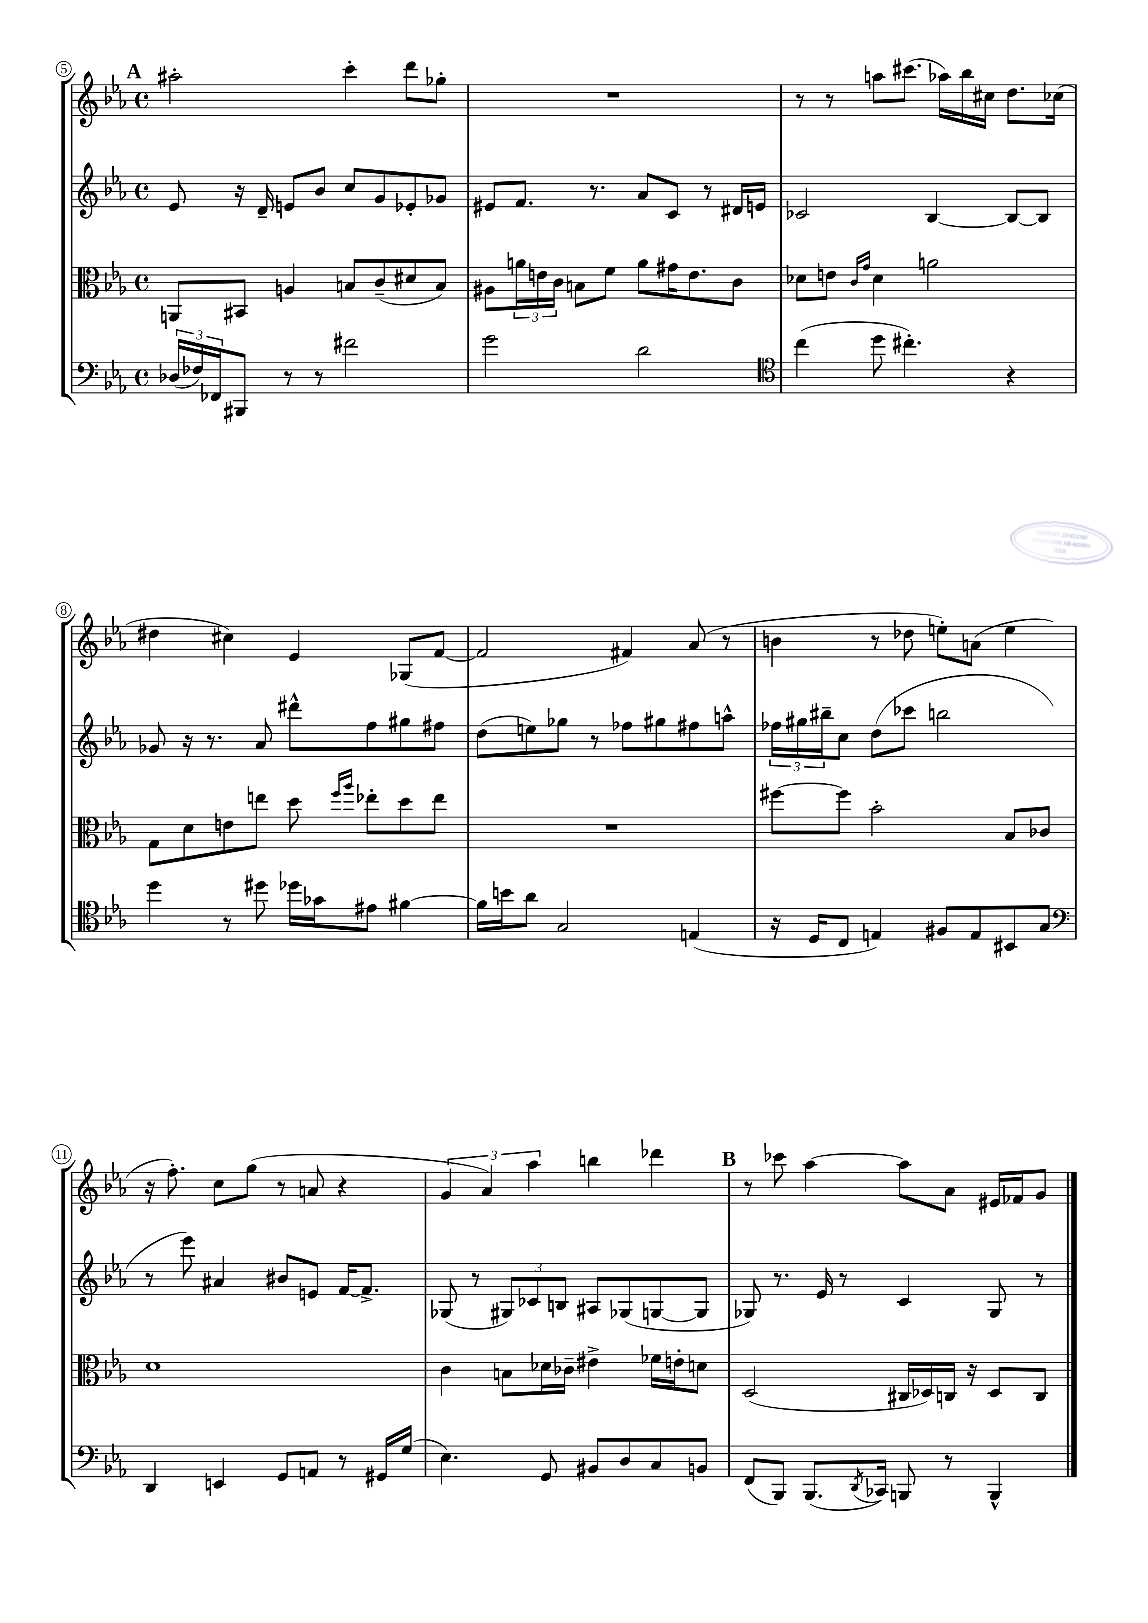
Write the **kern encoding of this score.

**kern	**kern	**kern	**kern
*staff4	*staff3	*staff2	*staff1
*clefF4	*clefC3	*clefG2	*clefG2
*k[b-e-a-]	*k[b-e-a-]	*k[b-e-a-]	*k[b-e-a-]
*M4/4	*M4/4	*M4/4	*M4/4
*met(c)	*met(c)	*met(c)	*met(c)
(24D-	8AA	8e-	2aa#'
24F-)	.	.	.
24FF-	.	.	.
8BBB#	8BB#	16r	.
.	.	16d~	.
8r	4A	8e	.
8r	.	8b-	.
2f#	8B	8cc	4ccc'
.	(8c~	8g	.
.	8d#	8e-'	8ddd
.	8B)	8g-	8gg-'
=	=	=	=
2g	8A#	8e#	1r
.	24a	8.f	.
.	24e	.	.
.	24c	.	.
.	8B	.	.
.	.	8.r	.
.	8f	.	.
2d	8a	8a-	.
.	16g#	8c	.
.	8.e	.	.
.	.	8r	.
.	8c	16d#	.
.	.	16e	.
=	=	=	=
*clefC4	*	*	*
(4cc	8d-	2c-	8r
.	8e	.	8r
.	16qqc	.	.
.	16qqg	.	.
8dd	4d-	.	8aa
4.cc#')	.	.	(8.ccc#
.	2a	[4B-	.
.	.	.	16aa-)
.	.	.	16bb-
.	.	.	16cc#
4r	.	8B-_	8.dd
.	.	8B-]	.
.	.	.	(16cc-
=	=	=	=
4dd	8G	8g-	4dd#
.	8d	16r	.
.	.	8.r	.
8r	8e	.	4cc#)
8dd#	8ee	8a-	.
16dd-	8dd	8ddd#^^	4e-
16g-	.	.	.
.	16qqff	.	.
.	16qqaa-	.	.
8e#	8ee-'	8ff	.
[4f#	8dd	8gg#	(8G-
.	8ee-	8ff#	[8f
=	=	=	=
16f#]	1r	(8dd	2f]
16b	.	.	.
8a-	.	8ee)	.
2G	.	8gg-	.
.	.	8r	.
.	.	8ff-	4f#)
.	.	8gg#	.
(4E	.	8ff#	(8a-
.	.	8aa^^	8r
=	=	=	=
16r	[8ff#	24ff-	4b
.	.	24gg#	.
16D	.	.	.
.	.	24bb#~	.
8C	8ff#]	8cc	.
4E)	2b-'	(8dd	8r
.	.	8ccc-	8dd-
8F#	.	2bb	8ee')
8E	.	.	(8a
8BB#	8B-	.	4ee
8G	8c-	.	.
=	=	=	=
*clefF4	*	*	*
4DD	1d	8r	16r
.	.	.	8.ff')
.	.	8eee-)	.
4EE	.	4a#	8cc
.	.	.	(8gg
8GG	.	8b#	8r
8AA	.	8e	8a
8r	.	[16f	4r
.	.	8.f^]	.
16GG#	.	.	.
(16G	.	.	.
=	=	=	=
4.E-)	4c	(8G-	6g
.	.	8r	.
.	.	.	6a-)
.	8B	12G#)	.
.	.	12c-	6aa-
8GG	16d-	.	.
.	.	12B	.
.	16c-~	.	.
8BB#	4e#^	8A#	4bb
8D	.	(8G-	.
8C	16f-	[8G	4ddd-
.	16e'	.	.
8BB	8d	8G]	.
=	=	=	=
(8FF	(2D	8G-)	8r
8BBB-)	.	8.r	8ccc-
(8.BBB-	.	.	[4aa-
.	.	16e-	.
.	.	8r	.
8qDD	.	.	.
16CC-)	.	.	.
8BBB	16C#	4c	8aa-]
.	16D-)	.	.
8r	16C	.	8a-
.	16r	.	.
4BBB^^	8D-	8G-	16e#
.	.	.	16f-
.	8C	8r	8g
==	==	==	==
*-	*-	*-	*-
